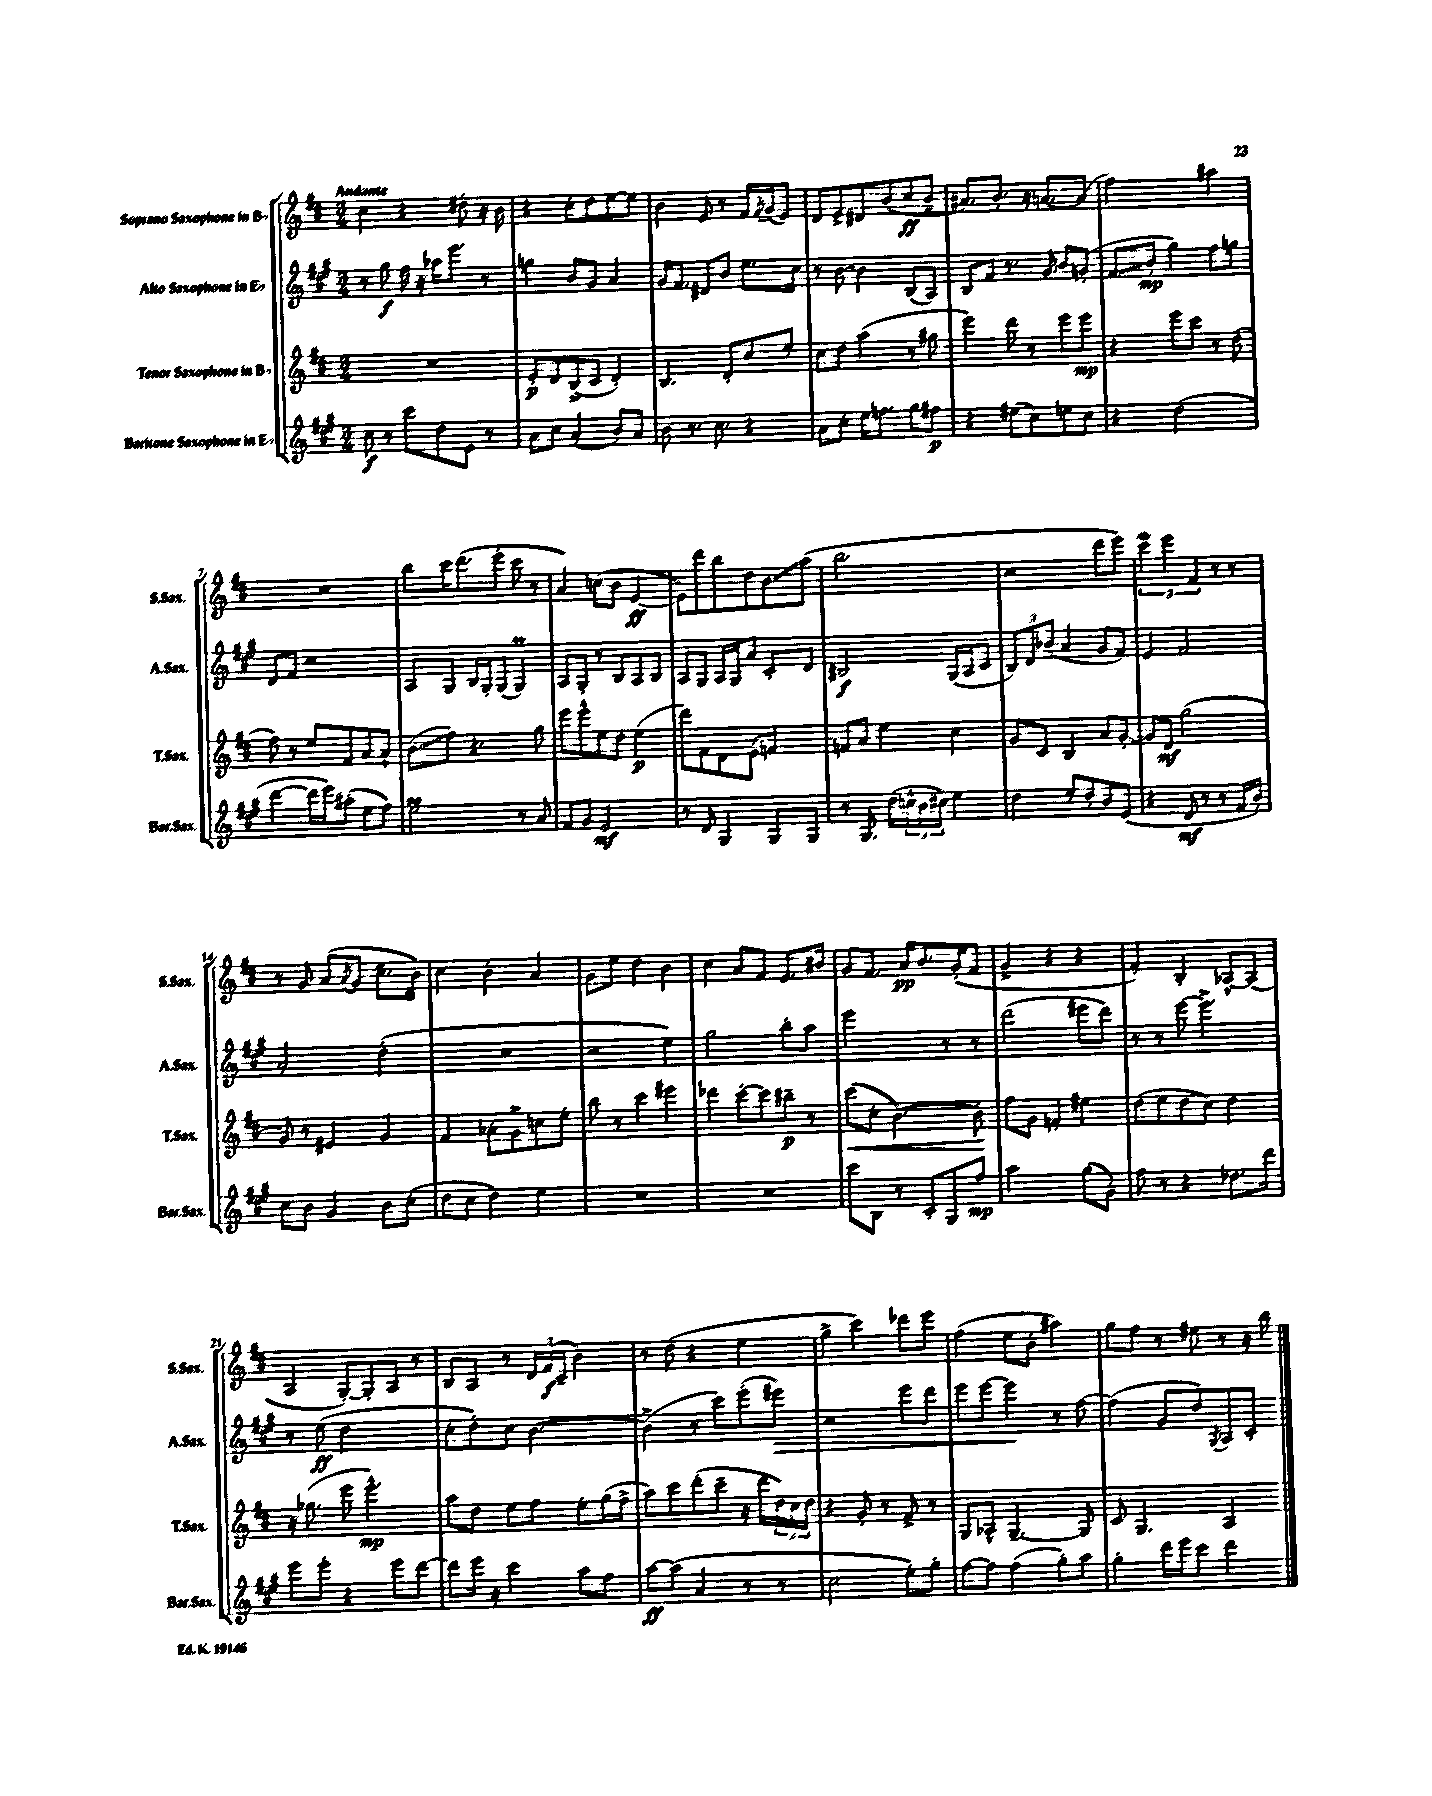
<<
\new StaffGroup <<
\new Staff = "s0" \with { instrumentName = "Soprano Saxophone in Bb" shortInstrumentName = "S.Sax." } {
    \clef treble \key d \major \numericTimeSignature \time 3/4 \tempo "Andante"
    cis''4 r4 dis''8-. r16 b'16 |
    r4 cis''8-. d''8 e''8~ e''8 |
    b'4 e'8 r8 fis'16 \acciaccatura { fis'8 } g'16( e'8) |
    d'8 e'8-> dis'8 b'8( cis''8\ff b'8-- |
    ais'8.) b'8.-. r16 a'8.~ a'8( |
    fis''2) ais''4 |
    R2. |
    b''8 cis'''16 d'''8.( e'''8-. cis'''8 r8 |
    a'4) c''8( b'8 e'4~\ff |
    e'8) d'''8 b''8 d''8 \once \override Glissando.style = #'zigzag b'8\glissando a''8( |
    b''2. |
    r2 d'''8 e'''8) |
    \tuplet 3/2 { cis'''4\mordent e'''4 fis'4 } r8 r8 |
    r8 g'8 a'8( \acciaccatura { a'8 } g'8 cis''8.-- b'16) |
    cis''4 b'4-. a'4 |
    g'8 e''8 d''4 b'4 |
    cis''4 a'8 fis'8 e'8. bis'16 |
    g'8 fis'8. a'16\pp b'8. g'16-.( fis'8 |
    g'4-> r4 r4 |
    fis'4-.) b4-. aes8~-^ aes8( |
    a4 g8~-.) g8-. a8 r8 |
    b8 a8 r8 \tuplet 3/2 { d'16 fis'16\f( cis'16-- } b'4) |
    r8 d''8( r4 e''4 |
    g''4-> cis'''4) des'''8 e'''8 |
    fis''4( e''8 b'8-. ais''4) |
    g''8 fis''8 r8 eis''8 r8 r16 b''16 \bar "|." |
}
\new Staff = "s1" \with { instrumentName = "Alto Saxophone in Eb" shortInstrumentName = "A.Sax." } {
    \clef treble \key a \major \numericTimeSignature \time 3/4
    r8 gis''8\f fis''16 r16 aes''16 e'''8. r8 |
    g''4 b'8 gis'8 a'4 |
    gis'16 fis'8. dis'8 b'8 e''8. cis''16 |
    r8 b'8~ b'4 b8( a8) |
    b8 fis'8 r8. gis'16 b'8 g'8-.( |
    \once \override Glissando.style = #'zigzag fis'8\glissando b'8-.\mp gis''4) fis''8 g''8 |
    d'8 fis'8 r2 |
    a8 gis8 b16 gis16-. gis8( gis4\prall) |
    a8 gis8-. r8 b8 a8 b8 |
    a8 gis8 a16 gis16 a'8 cis'8-. d'8 |
    bis2\f gis16( a16 cis'8 |
    \tuplet 3/2 { b8) d'8 bes'8( } a'4 gis'8 fis'8) |
    e'4 fis'2 |
    a'2-. d''4-.( |
    R2. |
    r2 e''4) |
    gis''2 b''8-. a''8 |
    e'''2 r8 r8 |
    d'''2( eis'''8 d'''8) |
    r8 r8 e'''8~ e'''4.-> |
    r8 e''8\ff( d''2 |
    cis''8-. d''8-.) cis''8 b'4.~ |
    b'4->( r8 cis'''8) e'''8-.( eis'''8\>) |
    r2 e'''8 d'''8 |
    e'''8 e'''8~ e'''4\! r8 fis''8~ |
    fis''4( gis'8 d''8) \acciaccatura { gis8 } a8 cis'8-. \bar "|." |
}
\new Staff = "s2" \with { instrumentName = "Tenor Saxophone in Bb" shortInstrumentName = "T.Sax." } {
    \clef treble \key d \major \numericTimeSignature \time 3/4
    R2. |
    e'8-.\p d'8 b8->( cis'8 d'4-.) |
    b4. d'8-. cis''8 e''8-. |
    cis''8 d''8 a''4( r8 gis''8 |
    e'''4) d'''8 r8 e'''8 e'''8\mp |
    r4 e'''8 cis'''8 r8 d''8( |
    fis''8) r8 e''8 fis'8 a'8 a'8-^ |
    \once \override Glissando.style = #'zigzag b'8\glissando( fis''8) r4. g''8 |
    e'''8 e'''8-^ e''8 d''8 e''4\p( |
    d'''8) fis'8 d'8 e'8-.( f'4) |
    f'8 a'8 e''4 cis''4 |
    g'8 cis'8 b4 a'8 g'8~-. |
    g'8 d'8\mf g''2( |
    g'8) r8 eis'4 g'4 |
    fis'4 aes'8-. g'8-> c''8 e''8-. |
    b''8 r8 cis'''4 eis'''4 |
    des'''4 cis'''8~-. cis'''8 bis''8--\p r8 |
    cis'''8\<( cis''8-. b'4.~) b'8-.\! |
    fis''8 g'8 f'4-. eis''4 |
    d''8( e''8 d''8 cis''8) d''4 |
    r16 ges''8.( e'''8 e'''4.-^\mp) |
    a''8 d''8 e''8 fis''8 e''8-. g''16( fis''16-> |
    a''8) cis'''8 d'''8-.( cis'''8-- r16 d'''16 \tuplet 3/2 { d''16) cis''16 d''16 } |
    r4 g'8-. r8 fis'8-> r8 |
    g8 aes8-^ g4.~-- g8 |
    cis'8 g4. a4 \bar "|." |
}
\new Staff = "s3" \with { instrumentName = "Baritone Saxophone in Eb" shortInstrumentName = "Bar.Sax." } {
    \clef treble \key a \major \numericTimeSignature \time 3/4
    cis''8\f r8 cis'''8 d''8 e'8 r8 |
    a'8 cis''8 a'4-.( b'8) a'8 |
    b'8 r8. cis''8. r4 |
    a'8 cis''8-. e''16 f''8. gis''8 fis''8\p |
    r4 eis''8( cis''8) e''8 cis''8 |
    r4 d''2( |
    d'''4~ d'''16 e'''16) ais''8-.( e''8 fis''8) |
    e''2\turn r8 a'8 |
    fis'8 gis'8 e'2\mf |
    r8 d'8 gis4 gis8 gis8 |
    r8 gis8. d''16( \tuplet 3/2 { c''16-^ b'16 cis''16) } e''4 |
    d''4 e''8-. d''8-. b'8 e'8( |
    r4 d'8\mf r8 r8 fis'16 b'16-.) |
    cis''8 b'8 gis'4 b'8 cis''8-.( |
    d''8 cis''8 d''4) e''4 |
    R2. |
    R2. |
    cis'''8 b8 r8 cis'8-. gis8 fis''8\mp |
    a''2 gis''8( gis'8-.) |
    fis''8 r8 r4 des''8. d'''16 |
    e'''8 e'''8-. r4 e'''8 d'''8~ |
    d'''8 e'''16 r16 cis'''4 a''8 fis''8 |
    a''8~\ff a''8( a'4 r8 r8 |
    cis''2 e''8-.) gis''8-. |
    fis''8~ fis''8 fis''4( gis''8-.) a''8 |
    gis''4-. d'''16 e'''16 cis'''8 d'''4 \bar "|." |
}
>>
>>
